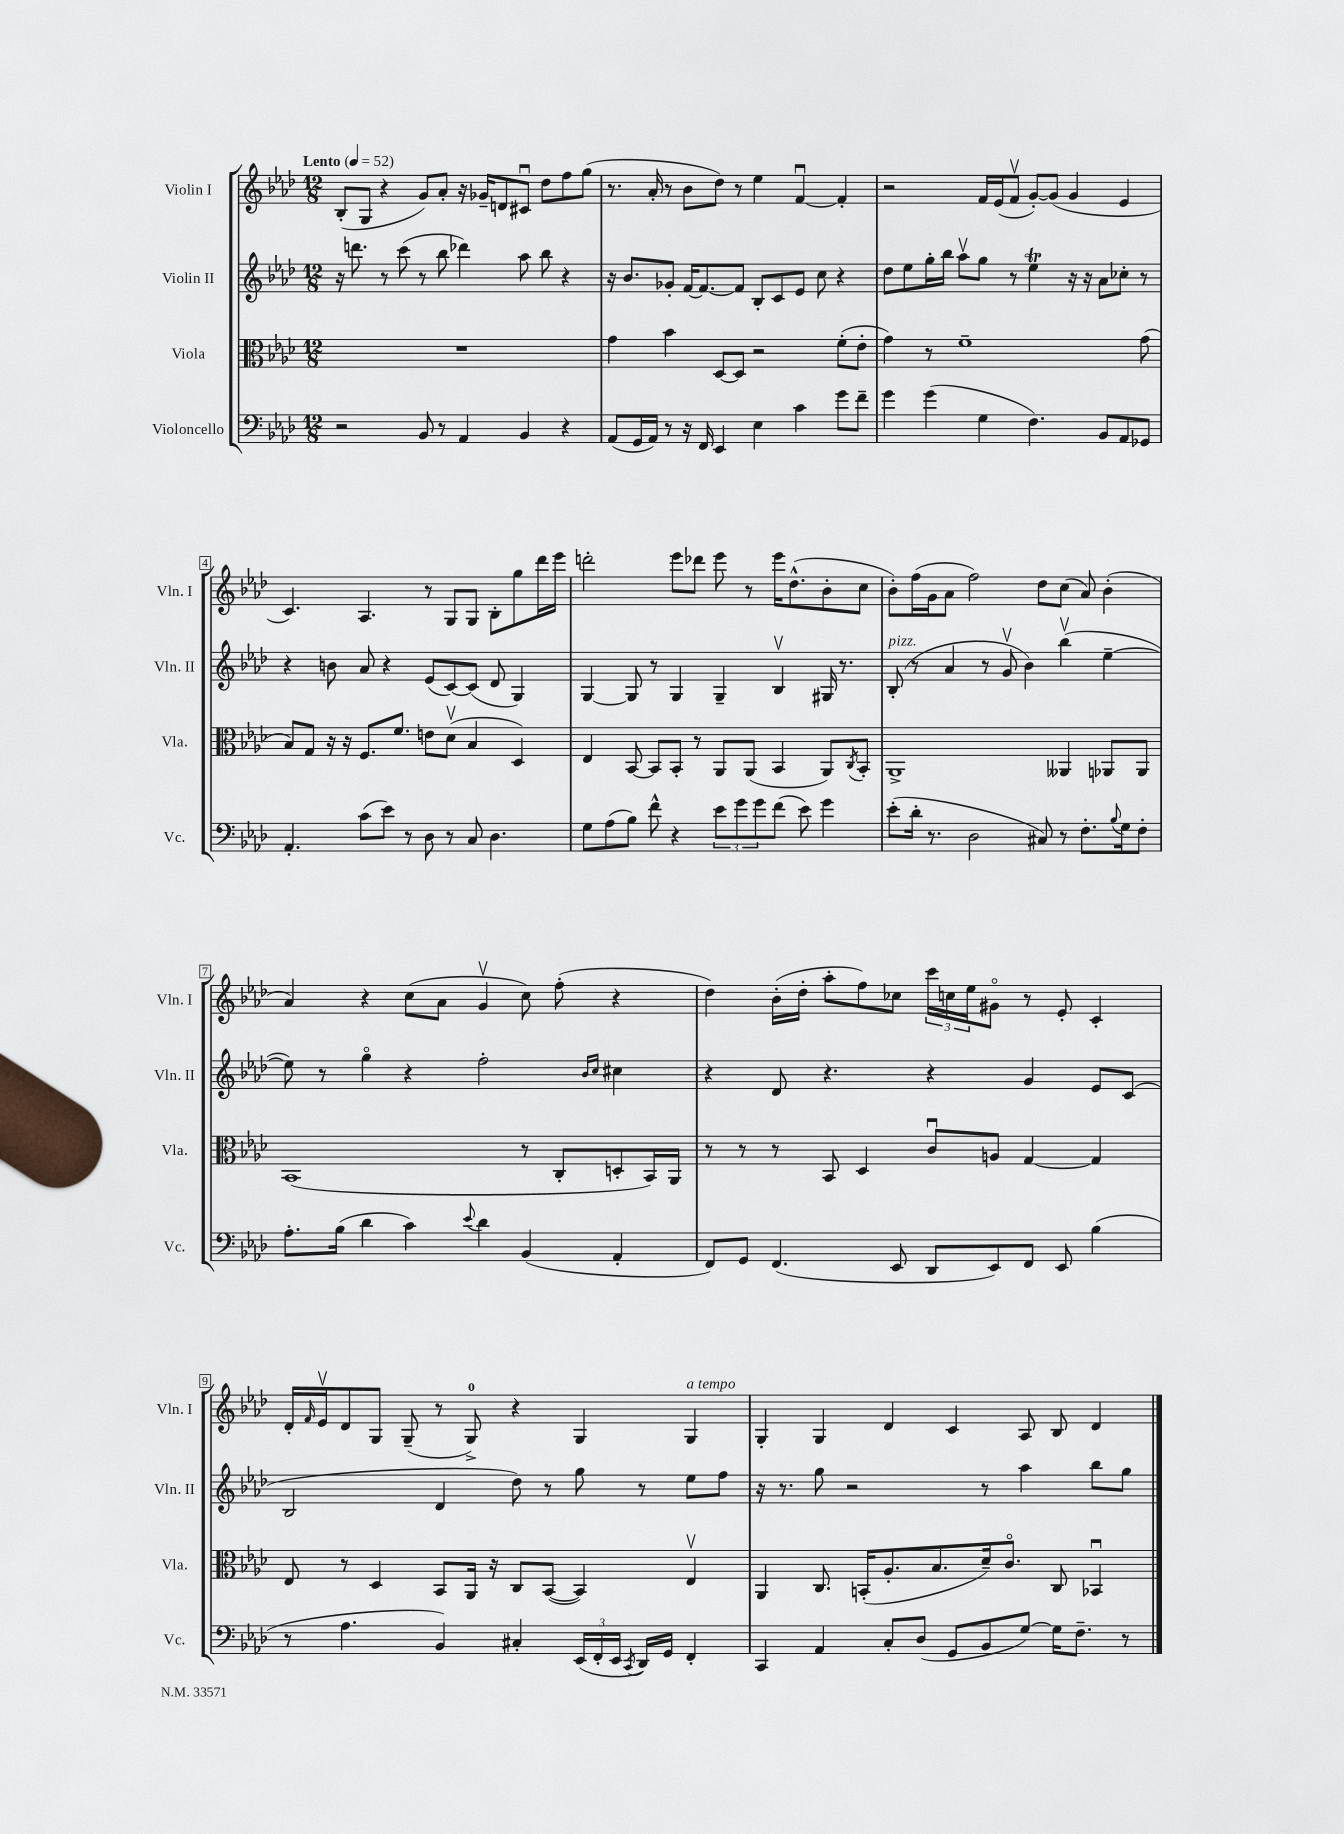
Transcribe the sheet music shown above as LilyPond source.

<<
\new StaffGroup <<
\new Staff = "s0" \with { instrumentName = "Violin I" shortInstrumentName = "Vln. I" } {
    \clef treble \key aes \major \numericTimeSignature \time 12/8 \tempo "Lento" 4 = 52
    bes8-.( g8 r4 g'8) aes'8-. r16 ges'16-- d'8 cis'8\downbow des''8 f''8 g''8( |
    r8. aes'16-. r8 bes'8 des''8) r8 ees''4 f'4~\downbow f'4-. |
    r2 f'16 ees'16( f'8\upbow g'8~-.) g'8( g'4 ees'4 |
    c'4.) aes4. r8 g8 g8 bes8-. g''8 des'''16 ees'''16 |
    d'''2-. ees'''8 des'''8 ees'''8 r8 ees'''16 des''8.-^( bes'8-. c''8 |
    bes'8-.) f''16( g'16 aes'8 f''2) des''8 c''8( aes'8) bes'4-.( |
    aes'4) r4 c''8( aes'8 g'4\upbow c''8) f''8-.( r4 |
    des''4) bes'16-.( des''16-. aes''8-. f''8) ces''8 \tuplet 3/2 { c'''16 c''16 ees''16 } gis'8\flageolet r8 ees'8-. c'4-. |
    des'16-. \grace { f'16 } ees'16\upbow des'8 g8 g8--( r8 g8-0->) r4 g4 g4^\markup { \italic "a tempo" } |
    g4-. g4 des'4 c'4 aes8 bes8 des'4 \bar "|." |
}
\new Staff = "s1" \with { instrumentName = "Violin II" shortInstrumentName = "Vln. II" } {
    \clef treble \key aes \major \numericTimeSignature \time 12/8
    r16 d'''8. r8 c'''8( r8 bes''8 des'''4) aes''8 bes''8 r4 |
    r16 bes'8. ges'8-. f'16~ f'8.~ f'8 bes8-. c'8 ees'8 c''8 r4 |
    des''8 ees''8 g''16-. bes''16 aes''8\upbow g''8 r8 ees''4\trill r16 r16 aes'8 ces''8-. r8 |
    r4 b'8 aes'8 r4 ees'8( c'8~) c'8( des'8 g4) |
    g4~ g8 r8 g4 g4-- bes4\upbow gis16 r8. |
    bes8-.^\markup { \italic "pizz." }( r8 aes'4 r8 g'8\upbow bes'4) bes''4\upbow( ees''4~-- |
    ees''8) r8 g''4\flageolet r4 f''2-. \grace { bes'16 c''16 } cis''4 |
    r4 des'8 r4. r4 g'4 ees'8 c'8( |
    bes2 des'4 des''8) r8 g''8 r8 ees''8 f''8 |
    r16 r8. g''8 r2 r8 aes''4 bes''8 g''8 \bar "|." |
}
\new Staff = "s2" \with { instrumentName = "Viola" shortInstrumentName = "Vla." } {
    \clef alto \key aes \major \numericTimeSignature \time 12/8
    R1. |
    g'4 bes'4 des8~ des8 r2 f'8-.( ees'8-. |
    g'4) r8 f'1-- g'8( |
    bes8) g8 r16 r16 f8. f'8. e'8 des'8\upbow( bes4 des4) |
    ees4 bes,8~ bes,8 bes,8-. r8 aes,8 aes,8( bes,4 aes,8) \acciaccatura { c8 } bes,8-. |
    aes,1-> aeses,4 aes,8 aes,8 |
    bes,1( r8 c8-. d8-. bes,16) aes,16 |
    r8 r8 r8 bes,8 des4 c'8\downbow a8 g4~ g4 |
    ees8 r8 des4 bes,8 aes,16 r16 c8 bes,8~( bes,4) ees4\upbow |
    aes,4 c8. b,16-.( aes8.-. bes8. des'16--) c'8.\flageolet c8 bes,4\downbow \bar "|." |
}
\new Staff = "s3" \with { instrumentName = "Violoncello" shortInstrumentName = "Vc." } {
    \clef bass \key aes \major \numericTimeSignature \time 12/8
    r2 bes,8 r8 aes,4 bes,4 r4 |
    aes,8( g,16 aes,16) r8 r16 f,16 ees,4 ees4 c'4 g'8 f'8-- |
    g'4 g'4( g4 f4.) bes,8 aes,8 ges,8 |
    aes,4.-. c'8( ees'8) r8 des8 r8 c8 des4. |
    g8 aes8( bes8) f'8-^ r4 \tuplet 3/2 { ees'8 g'8 g'8 } f'8( ees'8) g'4 |
    ees'8-.( des'16-. r8. des2 cis8) r8 f8.-. \appoggiatura { bes8 } g16 f8-. |
    aes8.-. bes16( des'4 c'4) \appoggiatura { ees'8 } des'4 bes,4( aes,4-. |
    f,8) g,8 f,4.( ees,8 des,8 ees,8) f,8 ees,8 bes4( |
    r8 aes4. bes,4) cis4-. \tuplet 3/2 { ees,16( f,16-. ees,16 } \acciaccatura { c,8 } des,16) g,16 f,4-. |
    c,4 aes,4 c8-. des8( g,8 bes,8 g8~) g16 f8.-- r8 \bar "|." |
}
>>
>>
\layout { \context { \Score \override BarNumber.stencil = #(make-stencil-boxer 0.1 0.3 ly:text-interface::print) } }
